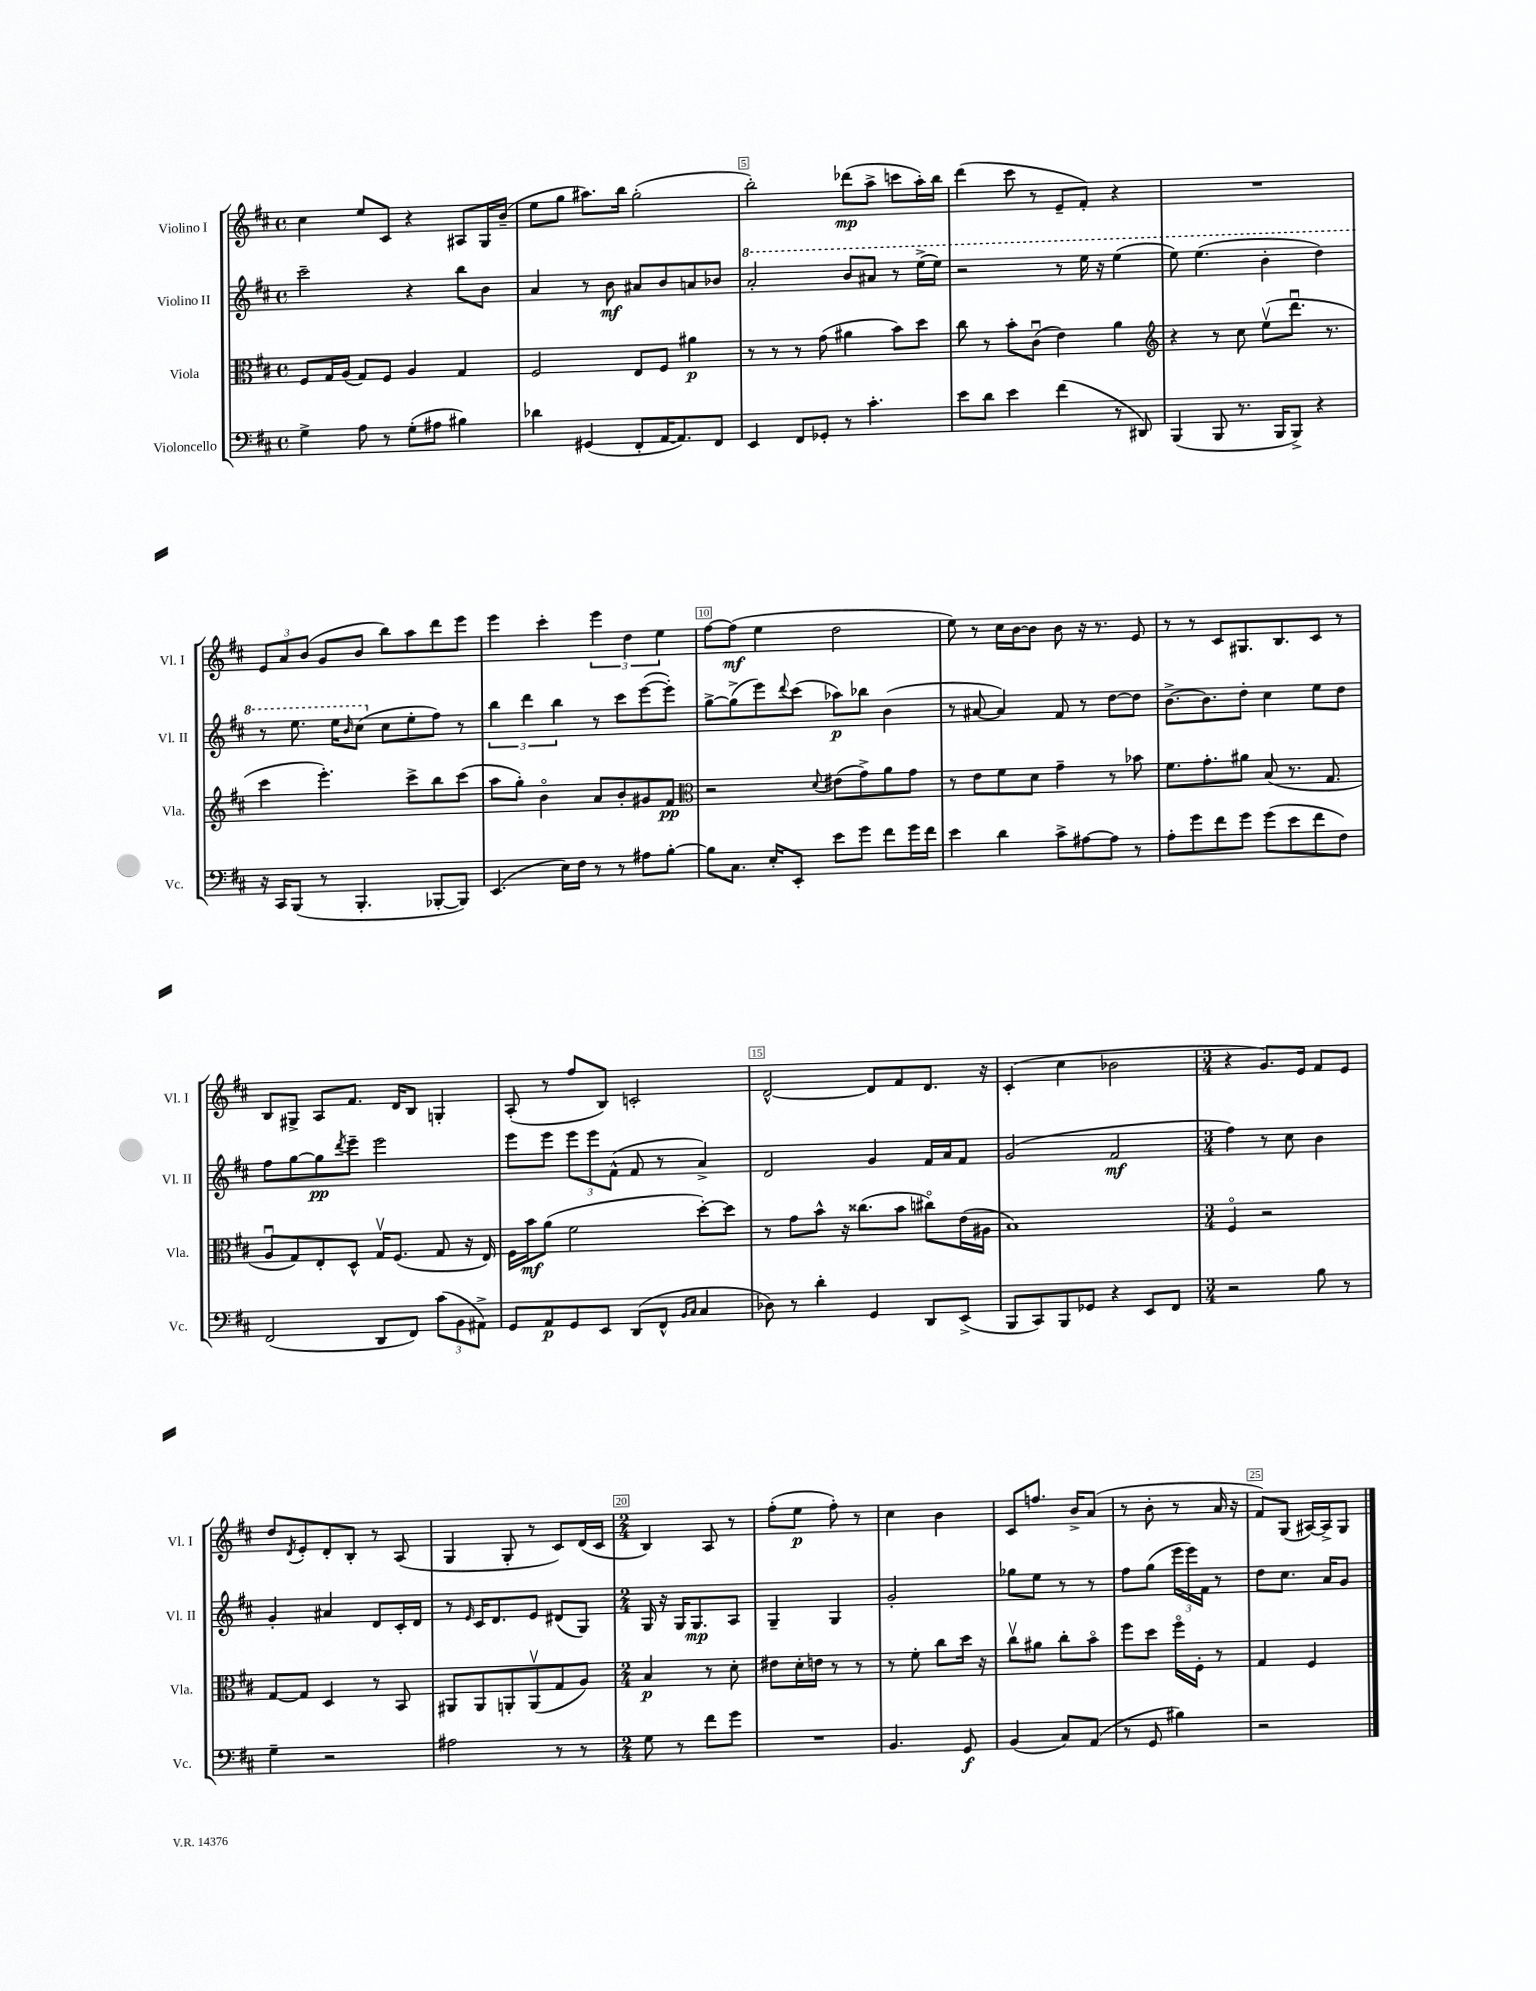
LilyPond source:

<<
\new StaffGroup <<
\new Staff = "s0" \with { instrumentName = "Violino I" shortInstrumentName = "Vl. I" } {
    \clef treble \key d \major \defaultTimeSignature \time 4/4
    cis''4 e''8 cis'8 r4 ais8 g16 b'16--( |
    e''8 g''8 ais''8.) b''16 g''2-.( |
    b''2-.) des'''8\mp( a''8-> c'''8 a''16-.) b''16 |
    d'''4( cis'''8 r8 e'8-- fis'8-.) r4 |
    R1 |
    \tuplet 3/2 { e'8 a'8 b'8( } g'8 b'8 b''8) a''8 d'''8 e'''8 |
    e'''4 cis'''4-. \tuplet 3/2 { e'''4 d''4 e''4 } |
    fis''8~ fis''8\mf( e''4 d''2 |
    e''8) r8 cis''16 b'16~ b'8 b'8 r16 r8. e'8 |
    r8 r8 cis'8 gis8. b8. cis'8 r8 |
    b8 gis8-> a8 fis'8. d'16 b8 g4-. |
    a8-.( r8 fis''8 b8) c'2-. |
    d'2~-^ d'8 fis'8 d'8. r16 |
    cis'4-.( cis''4 bes'2 |
    \numericTimeSignature \time 3/4 r4 g'8.) e'16 fis'8 e'8 |
    d''8 \acciaccatura { d'8 } e'8-. d'8-. b8-. r8 a8( |
    g4 g8-. r8 cis'8) d'16( cis'16 |
    \numericTimeSignature \time 2/4 b4) a8 r8 |
    fis''8-.( e''8\p fis''8-.) r8 |
    cis''4 b'4 |
    cis'8 f''8. b'16-> a'8( |
    r8 b'8-. r8 a'16 r16 |
    fis'8) g8( ais16~) ais16-> g8 \bar "|." |
}
\new Staff = "s1" \with { instrumentName = "Violino II" shortInstrumentName = "Vl. II" } {
    \clef treble \key d \major \defaultTimeSignature \time 4/4
    cis'''2-- r4 b''8 b'8 |
    a'4 r8 b'8\mf ais'8 b'8 a'8 bes'8 |
    \ottava #1 a''2-. b''8 ais''8 r8 e'''16->( e'''16) |
    r2 r8 e'''16 r16 e'''4( |
    e'''8) e'''4.( b''4-. d'''4) |
    r8 e'''8. e'''16 \grace { b''16 } cis'''8( \ottava #0 cis''8 e''8-. fis''8) r8 |
    \tuplet 3/2 { b''4 d'''4 b''4 } r8 cis'''8 e'''8~( e'''8-.) |
    g''8~-> g''8->( e'''8) \appoggiatura { d'''8 } cis'''8( aes''8\p) bes''8 b'4( |
    r8 ais'8~ ais'4) fis'8 r8 d''8~ d''8 |
    b'8.~-> b'8. d''8-. cis''4 e''8 d''8 |
    fis''8 g''8~ g''8\pp \acciaccatura { d'''8 } e'''8-- e'''2 |
    e'''8 e'''8 \tuplet 3/2 { e'''8 e'''8 fis'8-^( } fis'8 r8 a'4->) |
    d'2 g'4 fis'16 a'16 fis'8 |
    g'2( fis'2\mf |
    \numericTimeSignature \time 3/4 fis''4) r8 cis''8 b'4 |
    g'4-. ais'4 d'8 cis'16-. d'16 |
    r8 \grace { e'16 } cis'16 d'8. e'8 dis'8( g8) |
    \numericTimeSignature \time 2/4 g16 r16 g16 g8.\mp a8 |
    g4-- g4 |
    g'2-. |
    ges''8 e''8 r8 r8 |
    fis''8 g''8( \tuplet 3/2 { e'''16 e'''16) fis'16 } r8 |
    d''8 cis''8. a'16 g'8 \bar "|." |
}
\new Staff = "s2" \with { instrumentName = "Viola" shortInstrumentName = "Vla." } {
    \clef alto \key d \major \defaultTimeSignature \time 4/4
    fis8 g16 a16( g8) fis8 a4 g4 |
    fis2 e8 fis8 ais'4\p |
    r8 r8 r8 g'8( ais'4 b'8) d''8 |
    cis''8 r8 b'8-. cis'8\downbow( e'4) a'4 |
    \clef treble r4 r8 cis''8 e''8\upbow( d'''8.\downbow r8. |
    cis'''4 e'''4.-.) cis'''8-> b''8 cis'''8( |
    a''8 g''8-.) b'4\flageolet a'8 b'8-. gis'8 fis'8\pp |
    \clef alto r2 \appoggiatura { d'8 } eis'8( g'8->) a'8 g'8 |
    r8 e'8 fis'8 d'8 g'4-- r8 bes'8 |
    fis'8. g'8.-. ais'8 b8( r8. g8. |
    a8\downbow g8) e8-. d8-^ g16\upbow fis8.( g8 r16 e16) |
    fis16 b'16\mf a'8( fis'2 d''8~-.) d''8 |
    r8 g'8 b'8-^ r16 cisis''8.( b'8 cis''8\flageolet) e'16( ais16 |
    b1) |
    \numericTimeSignature \time 3/4 fis4\flageolet r2 |
    g8~ g8 d4 r8 b,8 |
    ais,8 ais,8 a,8-. a,8\upbow( g8 a8) |
    \numericTimeSignature \time 2/4 b4\p r8 d'8-. |
    eis'8 d'16-. e'16 r8 r8 |
    r8 fis'8-. cis''8 d''16 r16 |
    cis''8\upbow ais'8 cis''8-. b'8\flageolet |
    fis''8 d''8 fis''16\flageolet fis16-. r8 |
    g4 fis4 \bar "|." |
}
\new Staff = "s3" \with { instrumentName = "Violoncello" shortInstrumentName = "Vc." } {
    \clef bass \key d \major \defaultTimeSignature \time 4/4
    g4-> a8 r8 g8-.( ais8 bis4) |
    des'4 gis,4( fis,8-. a,16~ a,8.) fis,8 |
    e,4 fis,8 ges,8-. r8 cis'4.-. |
    e'8 d'8 e'4 fis'4( r8 dis,8) |
    b,,4( b,,8 r8. b,,16 b,,8->) r4 |
    r16 cis,16 b,,8( r8 b,,4.-. bes,,8~-. bes,,8) |
    e,4.( e16) fis16 r8 r8 ais8 b8~-. |
    b8 cis8. e16-. e,8-. e'8 g'8 fis'8 g'16 fis'16 |
    e'4 d'4 cis'8-> ais8~ ais8 r8 |
    a8-. g'8 fis'8 g'8 g'8( e'8 fis'8 fis8) |
    fis,2( d,8 fis,8) \tuplet 3/2 { cis'8( b,8 ais,8->) } |
    g,8 a,8\p g,8 e,8 d,8( fis,8-^ \grace { b,16 cis16 } cis4 |
    des8) r8 d'4-. g,4 d,8 e,8->( |
    b,,8 cis,8) b,,8 ges,8 r4 e,8 fis,8 |
    \numericTimeSignature \time 3/4 r2 b8 r8 |
    g4-- r2 |
    ais2 r8 r8 |
    \numericTimeSignature \time 2/4 g8 r8 fis'8 g'8 |
    R2 |
    b,4. g,8\f |
    b,4( cis8) a,8( |
    r8 g,8 bis4) |
    r2 \bar "|." |
}
>>
>>
\layout { \context { \Score currentBarNumber = #3 \override BarNumber.break-visibility = ##(#f #t #t) barNumberVisibility = #(every-nth-bar-number-visible 5) \override BarNumber.stencil = #(make-stencil-boxer 0.1 0.3 ly:text-interface::print) } }
